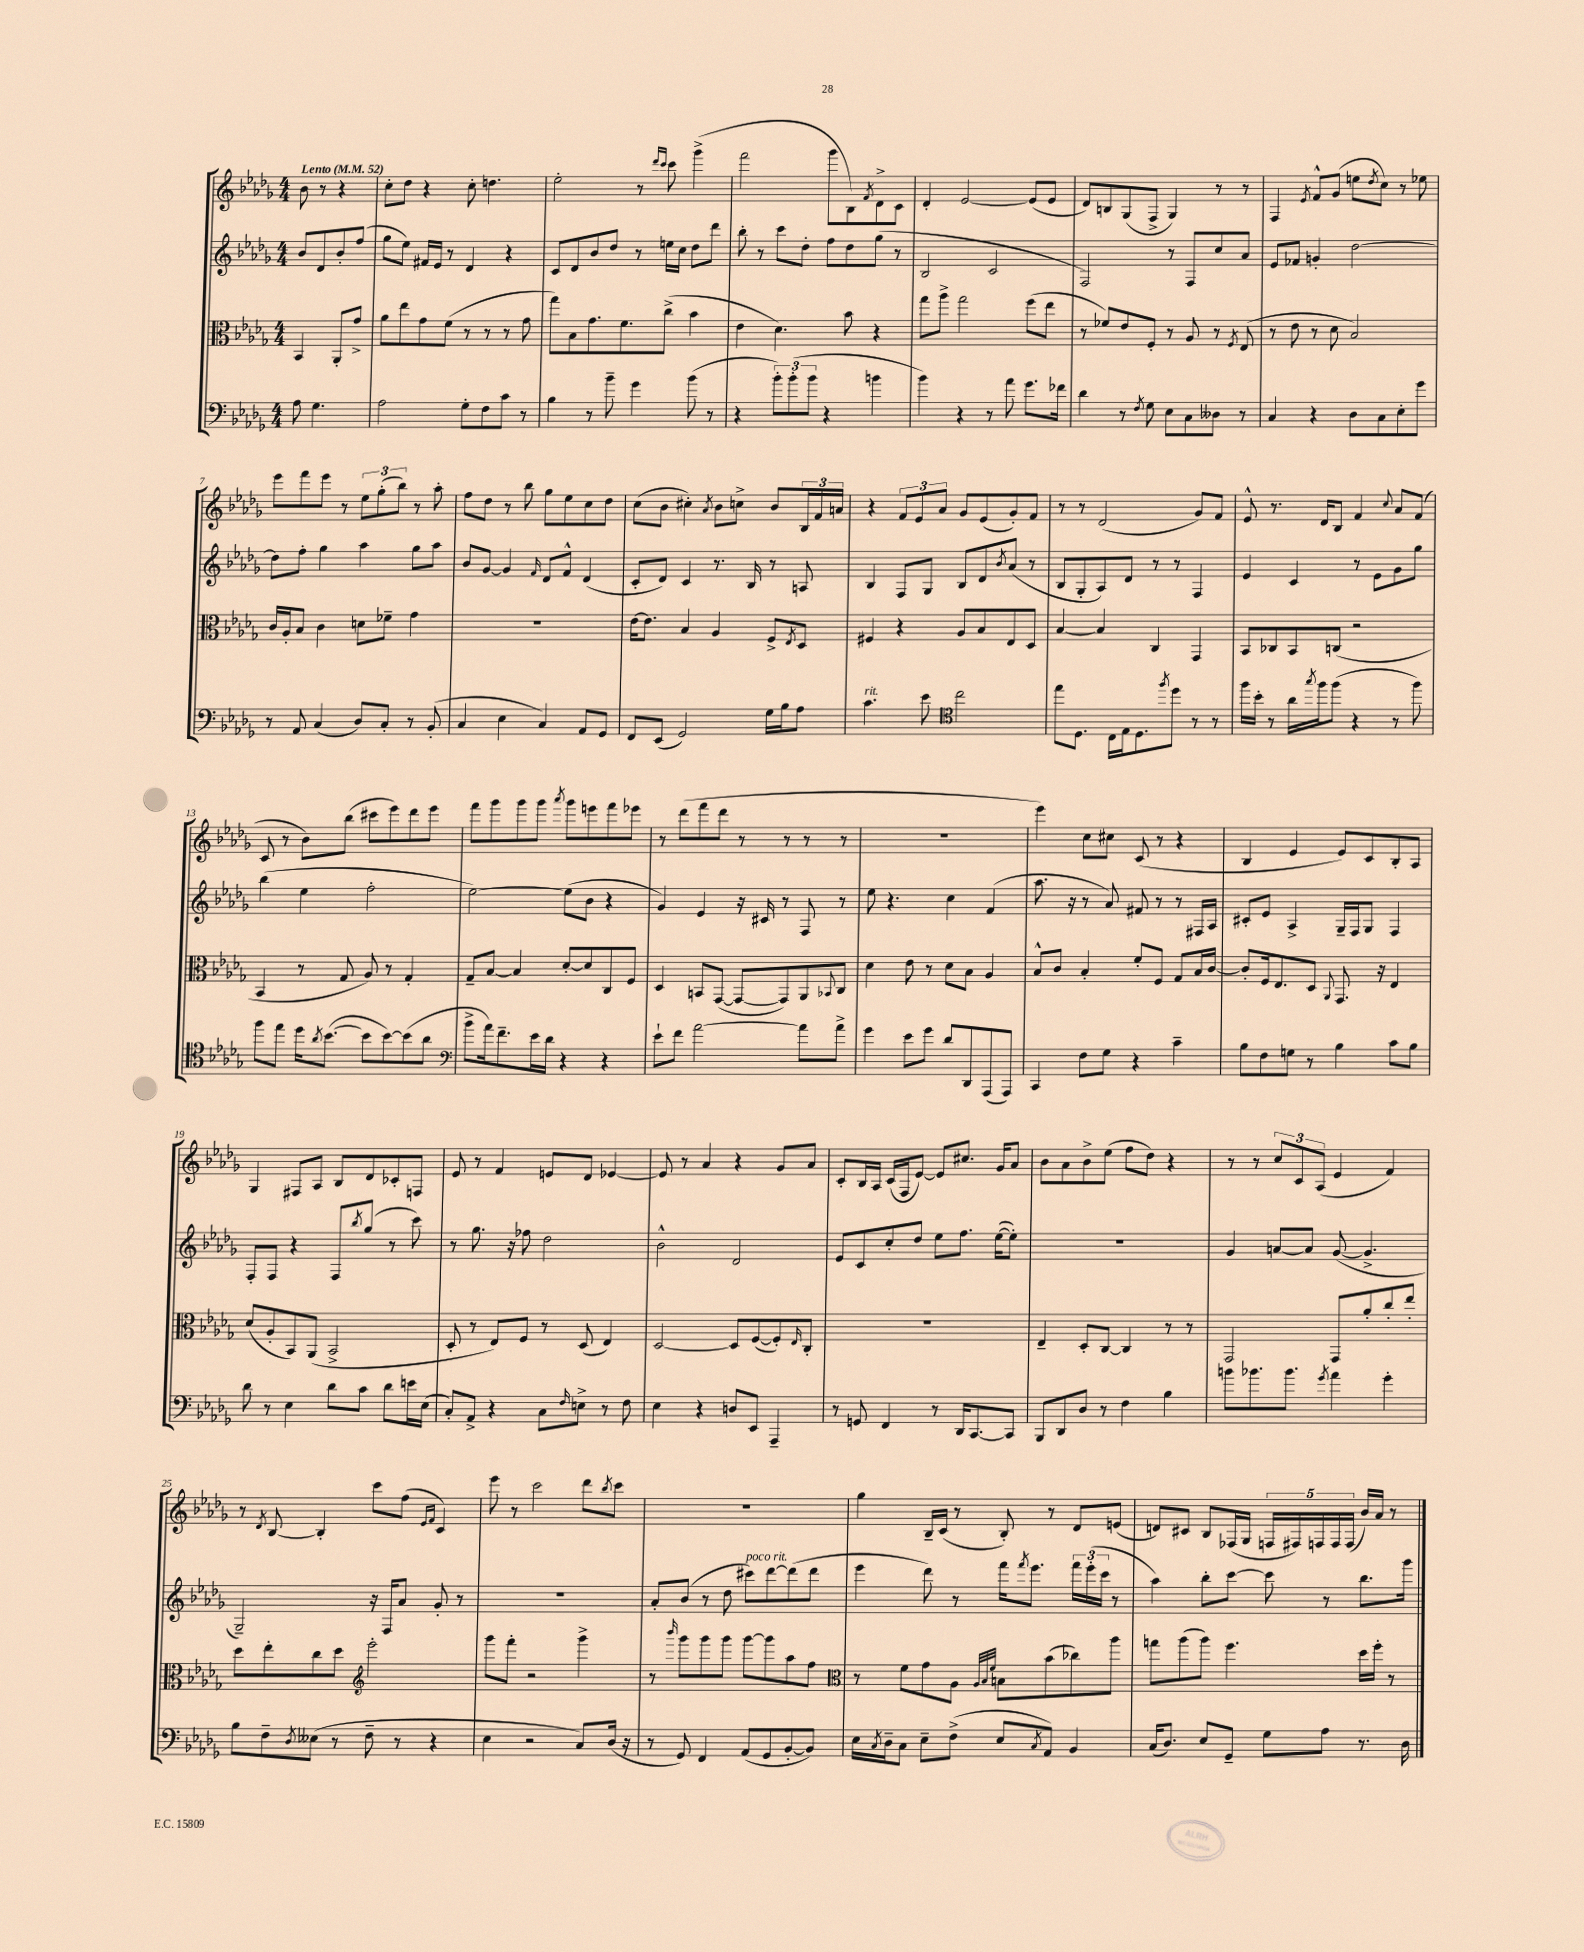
<<
\new StaffGroup <<
\new Staff = "s0" {
    \clef treble \key des \major \numericTimeSignature \time 4/4 \partial 2 \tempo "Lento" 4 = 52
    bes'8 r8 r4 |
    c''8-. des''8 r4 c''8-. d''4. |
    ees''2-. r8 \grace { des'''16 c'''16 } c'''8 ges'''4->( |
    f'''2 ges'''8 bes8) \acciaccatura { f'8 } des'8-> c'8 |
    des'4-. ees'2~ ees'8( ees'8 |
    des'8) b8 ges8( f8-> ges4) r8 r8 |
    f4 \acciaccatura { ees'8 } f'8-^ ges'8( e''8 \acciaccatura { des''8 } c''8) r8 ees''8 |
    ees'''8 f'''8 ees'''8 r8 \tuplet 3/2 { ees''8 ges''8-.( bes''8) } r8 aes''8-. |
    f''8 des''8 r8 bes''8 ges''8 ees''8 c''8 des''8 |
    c''8( bes'8 cis''4-.) \acciaccatura { aes'8 } bes'8 c''8-> bes'8 \tuplet 3/2 { bes16 f'16 a'16 } |
    r4 \tuplet 3/2 { f'8 ees'8 aes'8 } ges'8 ees'8( ges'8-.) f'8 |
    r8 r8 des'2( ges'8) f'8 |
    ees'8-^ r8. des'16 bes8 f'4 \appoggiatura { c''8 } aes'8 f'8( |
    c'8 r8 bes'8) bes''8( cis'''8 ees'''8) des'''8 ees'''8 |
    f'''8 ges'''8 ges'''8 ges'''8 \acciaccatura { aes'''8 } ges'''8 e'''8 f'''8 ees'''8 |
    r8 des'''8( f'''8 des'''8 r8 r8 r8 r8 |
    R1 |
    ees'''4) c''8 cis''8 c'8( r8 r4 |
    bes4 ees'4 ees'8) c'8 bes8-. aes8 |
    ges4 fis8 aes8 bes8 des'8 ces'8-. f8 |
    ees'8 r8 f'4 e'8 des'8 ees'4~ |
    ees'8 r8 aes'4 r4 ges'8 aes'8 |
    c'8-. bes16 aes16 c'16( f16 ees'8~) ees'8 cis''8. ges'16 aes'8 |
    bes'8 aes'8 bes'8-> ees''8( f''8 des''8) r4 |
    r8 r8 \tuplet 3/2 { c''8 c'8 aes8( } ees'4 f'4) |
    r8 \acciaccatura { des'8 } bes8~ bes4-. c'''8 f''8( \grace { ees'16 f'16 } c'4) |
    ees'''8 r8 c'''2 des'''8 \acciaccatura { bes''8 } c'''8 |
    R1 |
    ges''4 bes16-- c'16( r8 bes8-.) r8 des'8 e'8( |
    d'8) cis'8 bes8 fes16( ges16 \tuplet 5/4 { f16 fis16) f16 f16 f16( } bes'16) aes'16 r8 \bar "|." |
}
\new Staff = "s1" {
    \clef treble \key des \major \numericTimeSignature \time 4/4 \partial 2
    bes'8 des'8 bes'8-. f''8( |
    ges''8 ees''8) fis'16 ees'16 r8 des'4 r4 |
    c'8 des'8 bes'8 des''8 r8 e''16 c''16 des''8 des'''8 |
    bes''8-. r8 c'''8 des''8-. f''8 des''8 ges''8( r8 |
    bes2 c'2 |
    f2) r8 f8 c''8 aes'8 |
    ees'8 fes'8 g'4-. des''2~ |
    des''8 f''8-. ges''4 aes''4 ges''8 aes''8 |
    bes'8 ges'8~ ges'4 \grace { f'16 } des'8 f'8-^ des'4( |
    c'8-. des'8) c'4 r8. bes16 r8 a8 |
    bes4 f8 ges8 bes8 des'8 \acciaccatura { bes'8 } aes'8( r8 |
    bes8 ges8-. aes8) des'8 r8 r8 f4 |
    ees'4 c'4 r8 ees'8 ges'8 ges''8 |
    bes''4( ees''4 f''2-. |
    ees''2~) ees''8( bes'8 r4 |
    ges'4) ees'4 r16 cis'16 r8 f8 r8 |
    ees''8 r4. c''4 f'4( |
    aes''8. r16 r8 aes'8) fis'8 r8 r8 fis16 aes16 |
    cis'8-. ees'8 aes4-> ges16-- f16 ges8 f4 |
    f8-. f8 r4 f8 \acciaccatura { bes''8 } ges''8( r8 c'''8) |
    r8 ges''8. r16 fes''8 des''2 |
    bes'2-^ des'2 |
    ees'8 c'8 c''8-. des''8 ees''8 f''8. ees''16~( ees''8-.) |
    R1 |
    ges'4 a'8~ a'8 ges'8~( ges'4.-> |
    ges2--) r16 f16 aes'8 ges'8-. r8 |
    R1 |
    aes'8-. bes'8( r8 des''8 cis'''8^\markup { \italic "poco rit." }) des'''8~ des'''8( des'''8 |
    ees'''4 des'''8) r8 f'''16 \acciaccatura { f'''8 } ees'''8. \tuplet 3/2 { f'''16 ees'''16-.( c'''16 } r8 |
    aes''4) bes''8-. c'''8~ c'''8 r8 bes''8. ges'''16 \bar "|." |
}
\new Staff = "s2" {
    \clef alto \key des \major \numericTimeSignature \time 4/4 \partial 2
    bes,4 aes,8-. ges'8-> |
    aes'8 ees''8 ges'8 f'8( r8 r8 r8 ges'8 |
    ges''8) bes8 ges'8. f'8. c''8->( bes'4 |
    ees'4 des'4.) bes'8 r4 |
    ges''8 aes''8-> ges''2 f''8( ees''8 |
    r8 fes'8) ees'8 f8-. r8 aes8 r8 \acciaccatura { f8 } ees8( |
    r8 ees'8 r8 des'8 bes2) |
    c'16 aes16-. bes8 c'4 d'8 fes'8-- ges'4 |
    R1 |
    ees'16~ ees'8. bes4 aes4 f8-> \acciaccatura { ees8 } des8 |
    fis4 r4 aes8 bes8 ees8 des8 |
    bes4~ bes4 c4 ges,4 |
    bes,8 ces8 bes,8 c8( r2 |
    bes,4 r8 ges8 aes8) r8 ges4-. |
    ges8-- bes8~ bes4 des'8~-. des'8 c8 f8 |
    des4 b,8 ges,8~( ges,8~ ges,8) aes,8 \appoggiatura { bes,8 } c8 |
    des'4 ees'8 r8 des'8 bes8 aes4 |
    bes8-^ c'8 bes4-. f'8-. f8 ges8 bes16 c'16~ |
    c'8-. f16 ees8. des8 \appoggiatura { aes,8 } ges,8. r16 ees4 |
    des'8( aes8-. bes,8) aes,8( bes,2-> |
    des8-. r8 ees8) f8 r8 des8( ees4) |
    des2~ des8 f8~( f8-.) \grace { ees16 } c8-. |
    R1 |
    ees4-- des8-. c8~ c4 r8 r8 |
    ges,2 ges,8 aes'8-. c''8-. ees''8-. |
    des''8 ees''8-. c''8 des''8 \clef treble ees'''2-. |
    ges'''8 f'''8-. r2 ges'''4-> |
    r8 \grace { bes'''16 } ges'''8 ges'''8 ges'''8 ges'''8~ ges'''8 aes''8 f''8 |
    \clef alto r8 f'8 ges'8 aes8 \grace { aes32 bes32 f'32 } b8 bes'8( ces''8) aes''8 |
    g''8 aes''8( aes''8) f''4. des''16 f''16-. r8 \bar "|." |
}
\new Staff = "s3" {
    \clef bass \key des \major \numericTimeSignature \time 4/4 \partial 2
    aes8 ges4. |
    aes2 ges8-. f8 c'8 r8 |
    bes4 r8 bes'8-- ges'4 bes'8( r8 |
    r4 \tuplet 3/2 { bes'8-.) bes'8-.( bes'8 } r4 b'4 |
    bes'4) r4 r8 aes'8 ges'8. fes'16 |
    des'4 r8 \acciaccatura { f8 } ges8 ees8 c8 deses8 r8 |
    c4 r4 des8 c8 ees8-. ges'8 |
    r8 aes,8 c4( des8) c8-. r8 bes,8-.( |
    c4 ees4 c4) aes,8 ges,8 |
    f,8 ees,8( ges,2) ges16 bes16 aes8 |
    c'4.^\markup { \italic "rit." } ees'8 \clef tenor c''2 |
    ees''8 des8. c16 ees16 des8. \acciaccatura { f''8 } des''8 r8 r8 |
    f''16 bes'16-. r8 aes'16 \acciaccatura { ges''8 } f''16 f''8( r4 r8 f''8) |
    f''8 ees''8 des''16 \acciaccatura { aes'8 } bes'8.~( bes'8 bes'8~) bes'8( aes'8 |
    \clef bass bes'8-> aes'16) f'8.-- ees'16 des'16 r4 r4 |
    ees'8-! f'8 aes'2~ aes'8 aes'8-> |
    ges'4 ees'8 ges'8 des'8 des,8 aes,,8( aes,,8) |
    c,4 f8 ges8 r4 c'4-- |
    bes8 f8 g8 r8 bes4 c'8 bes8 |
    des'8 r8 ees4 des'8 c'8 des'8 e'16 ees16( |
    c8-.) aes,8-> r4 c8 \grace { f16 } e8-> r8 f8 |
    ees4 r4 d8 ees,8 aes,,4-- |
    r8 g,8 f,4 r8 des,16 c,8.~ c,8 |
    bes,,8 des,8 des8 r8 f4 bes4 |
    b'8 bes'8. bes'8. \acciaccatura { ges'8 } aes'4 ges'4-. |
    bes8 f8-- \acciaccatura { des8 } eeses8( r8 f8-- r8 r4 |
    ees4 r2 c8) des16( r16 |
    r8 ges,8) f,4 aes,8( ges,8 bes,8~-. bes,8) |
    ees16 \acciaccatura { c8 } des16-- c8 ees8-- f8->( ees8 \acciaccatura { c8 } aes,8) bes,4 |
    c16( des8.) ees8 ges,8-- ges8 aes8 r8. des16 \bar "|." |
}
>>
>>
